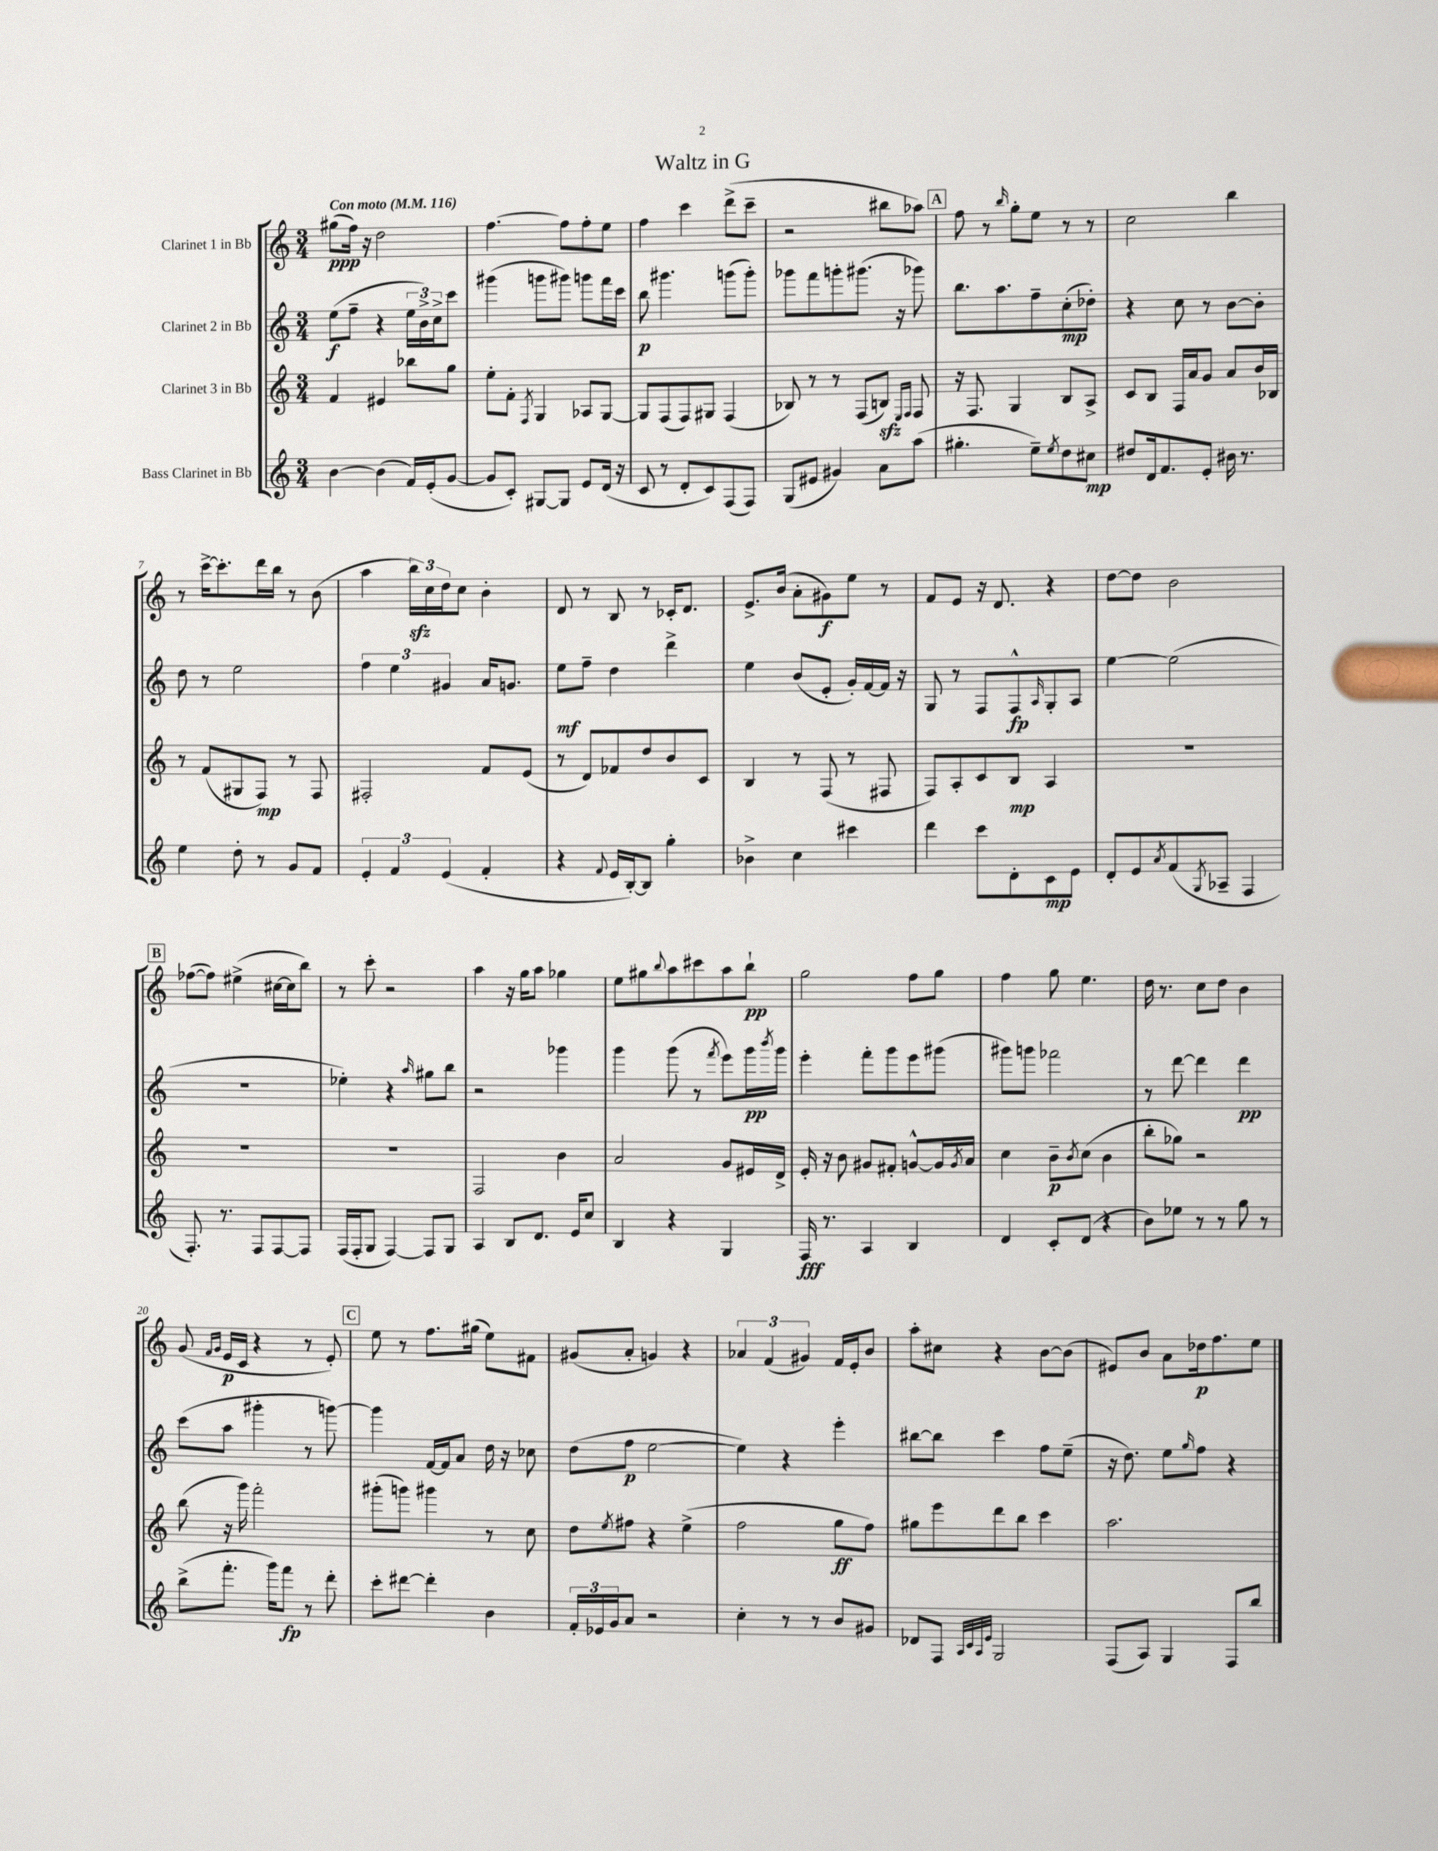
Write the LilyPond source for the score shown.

\header { title = "Waltz in G" }
<<
\new StaffGroup <<
\new Staff = "s0" \with { instrumentName = "Clarinet 1 in Bb" } {
    \clef treble \key c \major \numericTimeSignature \time 3/4 \tempo "Con moto" 4 = 116
    gis''8\ppp( f''16) r16 d''2 |
    f''4.~ f''8 f''8-. e''8 |
    f''4 c'''4 d'''8->( c'''8-- |
    r2 bis''8 aes''8) |
    \mark \markup { \box "A" } f''8 r8 \grace { b''16 } g''8-. e''8 r8 r8 |
    c''2 b''4 |
    r8 c'''16~-> c'''8.-. d'''16 b''16 r8 b'8( |
    a''4 \tuplet 3/2 { b''16\sfz) c''16 d''16 } c''8 b'4-. |
    d'8 r8 b8 r8 ces'16-. d'8. |
    e'8.-> b'16( a'8-. gis'8\f) e''8 r8 |
    f'8 e'8 r16 d'8. r4 |
    d''8~ d''8 b'2 |
    \mark \markup { \box "B" } fes''8~( fes''8) eis''4->( cis''16~ cis''16 b''8) |
    r8 c'''8-. r2 |
    a''4 r16 g''16 a''8 ges''4 |
    e''8 gis''8 \appoggiatura { b''8 } a''8 cis'''8 a''8 b''8-!\pp |
    g''2 f''8 g''8 |
    f''4 g''8 e''4. |
    d''16 r8. c''8 d''8 b'4 |
    g'8( \grace { f'16 g'16 } e'16\p c'16 r4 r8 e'8-.) |
    \mark \markup { \box "C" } e''8 r8 f''8. gis''16( e''8) fis'8 |
    gis'8( a'8-. g'4) r4 |
    \tuplet 3/2 { aes'4 f'4( gis'4) } f'16 e'16-. b'8 |
    a''8-. cis''8 r4 b'8~ b'8( |
    eis'8) b'8 a'8 des''16\p f''8. e''8 \bar "|." |
}
\new Staff = "s1" \with { instrumentName = "Clarinet 2 in Bb" } {
    \clef treble \key c \major \numericTimeSignature \time 3/4
    e''8\f( f''8-- r4 \tuplet 3/2 { e''16 b'16->) c''16-> } c'''8 |
    gis'''4( g'''8 gis'''8) g'''8 f'''16 c'''16 |
    b''8\p gis'''4. g'''8( g'''8-.) |
    ges'''8 f'''8 g'''8-. gis'''8.( r16 ges'''8) |
    \mark \markup { \box "A" } b''8. a''8. f''8-- c''8-.\mp( des''8-.) |
    r4 c''8 r8 b'8~ b'8-. |
    d''8 r8 e''2 |
    \tuplet 3/2 { f''4 e''4 gis'4 } a'16 g'8. |
    e''8\mf f''8-- d''4 d'''4-> |
    e''4 b'8( e'8-. g'16-.) f'16~ f'16 r16 |
    g8 r8 f8 f8-^\fp \grace { a16 } g8-. a8 |
    e''4~ e''2( |
    \mark \markup { \box "B" } R2. |
    ees''4-.) r4 \grace { a''16 } gis''8 b''8 |
    r2 ges'''4 |
    g'''4 g'''8( r8 \acciaccatura { f'''8 } e'''8) g'''16\pp \acciaccatura { b'''8 } g'''16 |
    e'''4-. f'''8-. g'''8 e'''8 gis'''8( |
    gis'''8) g'''8 fes'''2 |
    r8 d'''8~ d'''4 d'''4\pp |
    c'''8( a''8 gis'''4-. r8 g'''8~) |
    \mark \markup { \box "C" } g'''4 f'16~ f'16 a'8 d''16 r16 ces''8 |
    d''8( f''8\p e''2~ |
    e''4) r4 e'''4-. |
    bis''8~ bis''8 c'''4 f''8 e''8--( |
    r16 d''8.) e''8 \grace { g''16 } f''8 r4 \bar "|." |
}
\new Staff = "s2" \with { instrumentName = "Clarinet 3 in Bb" } {
    \clef treble \key c \major \numericTimeSignature \time 3/4
    f'4 eis'4 bes''8 g''8 |
    e''8-. f'8-. \acciaccatura { f8 } g4 aes8 g8~ |
    g8 f8( f8) gis8 f4( |
    bes8) r8 r8 f8( b8\sfz) \grace { e16 f16 } f8 |
    \mark \markup { \box "A" } r16 f8. g4 b8 a8-> |
    c'8 b8 f16 a'16 g'8 a'8 b'16 bes16 |
    r8 f'8( gis8 f8\mp) r8 f8 |
    fis2-. f'8 e'8( |
    r8 d'8) fes'8 d''8 b'8 c'8 |
    b4 r8 f8( r8 fis8 |
    f8) a8-. c'8 b8\mp a4 |
    R2. |
    \mark \markup { \box "B" } R2. |
    R2. |
    f2 b'4 |
    a'2 g'8 eis'16 d'16-> |
    e'16-. r16 b'8 gis'8 fis'8-. g'8~-^ g'16 \acciaccatura { g'8 } a'16 |
    c''4 b'8--\p \acciaccatura { b'8 } c''8( b'4 |
    b''8-. ges''8) r2 |
    b''8( r16 g'''16) f'''2-. |
    \mark \markup { \box "C" } gis'''8-.( g'''8) gis'''4 r8 c''8 |
    d''8 \acciaccatura { e''8 } fis''8 r4 e''4->( |
    f''2 g''8\ff f''8) |
    gis''8 e'''8 d'''8 b''8 c'''4 |
    a''2. \bar "|." |
}
\new Staff = "s3" \with { instrumentName = "Bass Clarinet in Bb" } {
    \clef treble \key c \major \numericTimeSignature \time 3/4
    b'4~ b'4( f'16) e'16-.( g'8~ |
    g'8 c'8-.) gis8~ gis8 e'8 d'16( r16 |
    c'8 r8 d'8-. c'8) f8( f8) |
    g8( eis'8 gis'4) a'8 a''8( |
    \mark \markup { \box "A" } gis''4.-. e''8--) \acciaccatura { e''8 } d''8 cis''8\mp |
    dis''8 d'16 f'8. e'8-. bis'16 r8. |
    e''4 d''8-. r8 g'8 f'8 |
    \tuplet 3/2 { e'4-. f'4 e'4( } f'4-. |
    r4 \appoggiatura { f'8 } e'16 b16~-.) b8 g''4-. |
    bes'4-> c''4 cis'''4 |
    d'''4 c'''8 d'8-. c'8\mp e'8 |
    d'8-. e'8 \acciaccatura { a'8 } f'8( \acciaccatura { g8 } aes8-- f4 |
    \mark \markup { \box "B" } f8.-.) r8. f8 f8~ f8 |
    f16( f16-. g8 f4~) f8 g8 |
    a4 b8 d'8. e'16 c''8 |
    b4 r4 g4 |
    f16\fff r8. a4 b4 |
    d'4 c'8-. d'8( r4 |
    b'8) ees''8 r8 r8 g''8 r8 |
    b''8->( f'''8.-. g'''16) f'''8\fp r8 d'''8-. |
    \mark \markup { \box "C" } c'''8-. dis'''8~ dis'''4-. b'4 |
    \tuplet 3/2 { f'16-. ees'16 g'16 } a'8 r2 |
    c''4-. r8 r8 b'8 gis'8 |
    des'8 f8 \grace { a32 c'32 a32 e'32 } g2 |
    f8( a8) g4 f8 b''8 \bar "|." |
}
>>
>>
